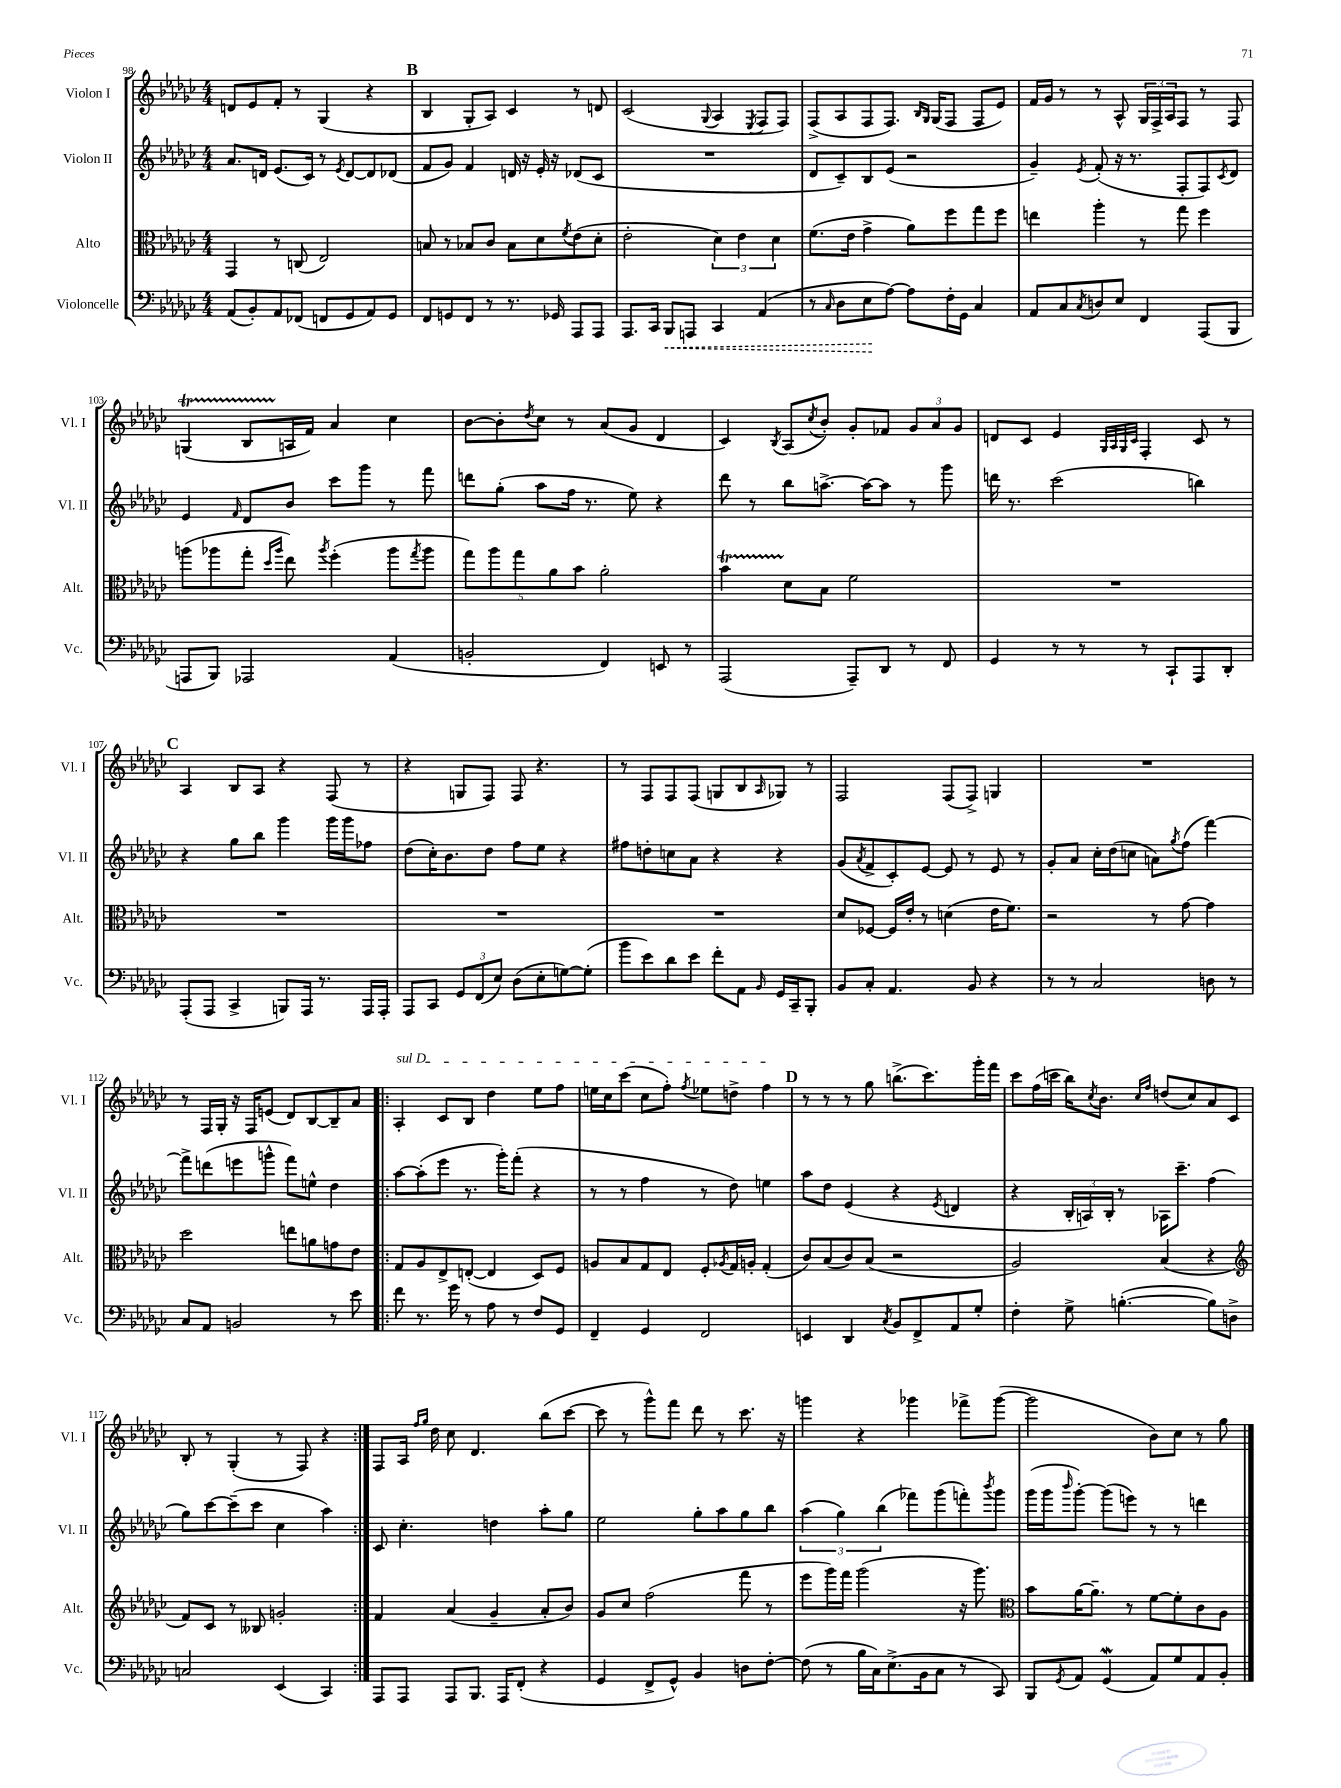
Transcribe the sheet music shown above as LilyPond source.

<<
\new StaffGroup <<
\new Staff = "s0" \with { instrumentName = "Violon I" shortInstrumentName = "Vl. I" } {
    \clef treble \key ges \major \numericTimeSignature \time 4/4
    d'8 ees'8 f'8-. r8 ges4( r4 |
    \mark \markup { \bold "B" } bes4 ges8-. aes8) ces'4 r8 d'8 |
    ces'2( \appoggiatura { ges8 } aes4 \acciaccatura { ees8 } f8 f8) |
    f8->( aes8 f8 f8.) \grace { bes16 ges16 } ges16( f8 f8 ees'8) |
    f'16 ges'16 r8 r8 aes8-^ \tuplet 3/2 { ges16 f16-> aes16 } f8 r8 f8 |
    g4\startTrillSpan( bes8 a16\stopTrillSpan f'16) aes'4 ces''4 |
    bes'8~ bes'8-. \acciaccatura { des''8 } ces''8 r8 aes'8( ges'8 des'4 |
    ces'4) \acciaccatura { bes8 } aes8( \acciaccatura { ces''8 } bes'8-.) ges'8-. fes'8 \tuplet 3/2 { ges'8 aes'8 ges'8 } |
    d'8 ces'8 ees'4 \grace { ges32 aes32 ges32 ces'32 } f4-. ces'8 r8 |
    \mark \markup { \bold "C" } aes4 bes8 aes8 r4 f8( r8 |
    r4 g8 f8) f8 r4. |
    r8 f8 f8 f8( g8 bes8 \grace { aes16 } ges8) r8 |
    f2 f8( f8->) g4 |
    R1 |
    r8 f16 ges16-. r16 f16 e'8( des'8) bes8~ bes8-- aes'8 |
    \repeat volta 2 { \once \override TextSpanner.bound-details.left.text = \markup { \italic "sul D" } aes4-.\startTextSpan ces'8 bes8 des''4 ees''8 f''8 |
    e''16 ces''16 ces'''8( ces''8 f''8-.) \acciaccatura { f''8 } ees''8 d''8-> f''4\stopTextSpan |
    \mark \markup { \bold "D" } r8 r8 r8 ges''8 b''8.->( ces'''8.) ges'''16-. f'''16 |
    ces'''8 f''16( c'''16 bes''16) \acciaccatura { ces''8 } bes'8. \grace { ces''16 f''16 } d''8( ces''8) aes'8 ces'8 |
    bes8-. r8 ges4-.( r8 f8) r4 | }
    f8 aes16 \grace { f''16 ges''16 } des''16 ces''8 des'4. bes''8( ces'''8~ |
    ces'''8 r8 ges'''8-^) f'''8 des'''8 r8 ces'''8. r16 |
    g'''4 r4 ges'''4 fes'''8-> ges'''8~( |
    ges'''2 bes'8) ces''8 r8 ges''8 \bar "|." |
}
\new Staff = "s1" \with { instrumentName = "Violon II" shortInstrumentName = "Vl. II" } {
    \clef treble \key ges \major \numericTimeSignature \time 4/4
    aes'8. d'16 ees'8.( ces'16) r8 \acciaccatura { ees'8 } d'8~ d'8 des'8( |
    \mark \markup { \bold "B" } f'8 ges'8) f'4 d'16 r16 ees'16-. r16 des'8( ces'8 |
    R1 |
    des'8 ces'8--) bes8 ees'8( r2 |
    ges'4--) \acciaccatura { ees'8 } f'8-.( r16 r8. f8-. f8) \acciaccatura { ces'8 } des'8 |
    ees'4 \grace { f'16 } des'8 bes'8 ces'''8 ges'''8 r8 f'''8 |
    d'''8 ges''8-.( aes''8 f''16 r8. ees''8) r4 |
    des'''8 r8 bes''8 a''8.~-> a''16~ a''8 r8 ges'''8 |
    d'''16 r8. ces'''2( b''4) |
    \mark \markup { \bold "C" } r4 ges''8 bes''8 ges'''4 ges'''16 ges'''16 fes''8 |
    des''8( ces''16-.) bes'8. des''8 f''8 ees''8 r4 |
    fis''8 d''8-. c''8 aes'8 r4 r4 |
    ges'8( \acciaccatura { aes'8 } f'8-> ces'8-.) ees'8~ ees'8 r8 ees'8 r8 |
    ges'8-. aes'8 ces''16-. des''16( c''8 a'8) \acciaccatura { ges''8 } f''8( f'''4~) |
    f'''8-> d'''8( e'''8 g'''8-^ f'''8) e''8-^ des''4 |
    \repeat volta 2 { aes''8~ aes''8-.( ees'''8 r8. ges'''16-.) f'''8-.( r4 |
    r8 r8 f''4 r8 des''8) e''4 |
    \mark \markup { \bold "D" } aes''8 des''8 ees'4( r4 \acciaccatura { ees'8 } d'4 |
    r4 \tuplet 3/2 { bes16-. a16) bes16-. } r8 aes16 ces'''8.-- f''4( |
    ges''8) ces'''8~ ces'''8--( ces'''8 ces''4 aes''4) | }
    ces'8 ces''4.-. d''4 aes''8-. ges''8 |
    ees''2 ges''8-. aes''8 ges''8 bes''8 |
    \tuplet 3/2 { aes''4( ges''4) bes''4( } fes'''8) ges'''8( f'''8-.) \acciaccatura { bes'''8 } ges'''8 |
    ges'''16( ges'''16 \grace { bes'''16 } ges'''8~-.) ges'''8( e'''8) r8 r8 d'''4 \bar "|." |
}
\new Staff = "s2" \with { instrumentName = "Alto" shortInstrumentName = "Alt." } {
    \clef alto \key ges \major \numericTimeSignature \time 4/4
    ges,4 r8 c8( ees2) |
    \mark \markup { \bold "B" } b8 r8 bes8 ces'8 bes8 des'8 \acciaccatura { f'8 } ees'8( des'8-. |
    ees'2-. \tuplet 3/2 { des'4) ees'4 des'4 } |
    f'8.( ees'16 ges'4-> aes'8) f''8 ges''8 f''8 |
    e''4 aes''4-. r8 ges''8 f''4 |
    a''8( aes''8 ges''8-. \grace { des''16 aes''16 } ees''8) \acciaccatura { aes''8 } f''4-.( aes''8 \acciaccatura { ges''8 } aes''8 |
    \tuplet 5/4 { ges''8) aes''8 ges''8 aes'8 bes'8 } aes'2-. |
    bes'4\startTrillSpan des'8\stopTrillSpan bes8 f'2 |
    R1 |
    \mark \markup { \bold "C" } R1 |
    R1 |
    R1 |
    des'8 fes8~ fes16 ees'16-. r8 d'4( ees'16 f'8.) |
    r2 r8 ges'8~ ges'4 |
    des''2 e''8 a'8 g'8 ees'8 |
    \repeat volta 2 { ges8 aes8 ees8-> e8~-.( e4 des8) f8 |
    a8 bes8 ges8 ees8 f8-. \acciaccatura { aes8 } ges16 a16-. ges4-.( |
    \mark \markup { \bold "D" } ces'8) bes8( ces'8) bes8( r2 |
    aes2) bes4( r4 |
    \clef treble f'8) ces'8 r8 beses8 g'2-. | }
    f'4 aes'4( ges'4-- aes'8-. bes'8) |
    ges'8 ces''8 f''2( f'''8 r8 |
    ees'''8 ges'''16) f'''16 ges'''2( r16 ges'''8.) |
    \clef alto bes'8 aes'16~ aes'8.-- r8 f'8~ f'8-. ces'8 aes8 \bar "|." |
}
\new Staff = "s3" \with { instrumentName = "Violoncelle" shortInstrumentName = "Vc." } {
    \clef bass \key ges \major \numericTimeSignature \time 4/4
    aes,8( bes,8-.) aes,8 fes,8( f,8 ges,8 aes,8) ges,8 |
    \mark \markup { \bold "B" } f,8 g,8 f,8 r8 r8. ges,16 aes,,8 aes,,8 |
    aes,,8. ces,16 \once \override Hairpin.style = #'dashed-line bes,,8\< a,,8 ces,4 aes,4( |
    r8 \grace { ces16 } des8 ees8\! aes8~) aes8 f16-. ges,16 ces4 |
    aes,8 ces8 \acciaccatura { ces8 } d8 ees8 f,4 aes,,8( bes,,8 |
    a,,8 bes,,8) aes,,2 aes,4( |
    b,2-. f,4) e,8 r8 |
    aes,,2( aes,,8--) des,8 r8 f,8 |
    ges,4 r8 r8 r8 ces,8-! aes,,8 des,8-. |
    \mark \markup { \bold "C" } aes,,8-.( aes,,8 ces,4-> b,,8) aes,,16 r8. aes,,16 aes,,16-. |
    aes,,8 ces,8 \tuplet 3/2 { ges,8 f,8( ees8) } des8( ees8-. g8~) g8-.( |
    bes'8 ees'8) des'8 ees'8 f'8-. aes,8 \grace { bes,16 } ges,16 ces,16-- bes,,8-. |
    bes,8 ces8-. aes,4. bes,8 r4 |
    r8 r8 ces2 d8 r8 |
    ces8 aes,8 b,2 r8 ees'8 |
    \repeat volta 2 { f'8 r8. ges'16 r8 aes8 r8 f8 ges,8 |
    f,4-- ges,4 f,2 |
    \mark \markup { \bold "D" } e,4 des,4 \acciaccatura { ces8 } bes,8 f,8-> aes,8 ges8-. |
    f4-. ges8-> b4.~-.( b8) d8-> |
    c2 ees,4( ces,4) | }
    aes,,8 aes,,8 aes,,8 bes,,8. aes,,16 f,8-.( r4 |
    ges,4 f,8-> ges,8-^) bes,4 d8 f8~-. |
    f8( r8 bes16 ces16) ees8.->( bes,16 ces8 r8 ces,8) |
    bes,,8 \acciaccatura { ges,8 } aes,8 ges,4\mordent( aes,8) ges8 aes,8 bes,8-. \bar "|." |
}
>>
>>
\layout { \context { \Score currentBarNumber = #98 } }
